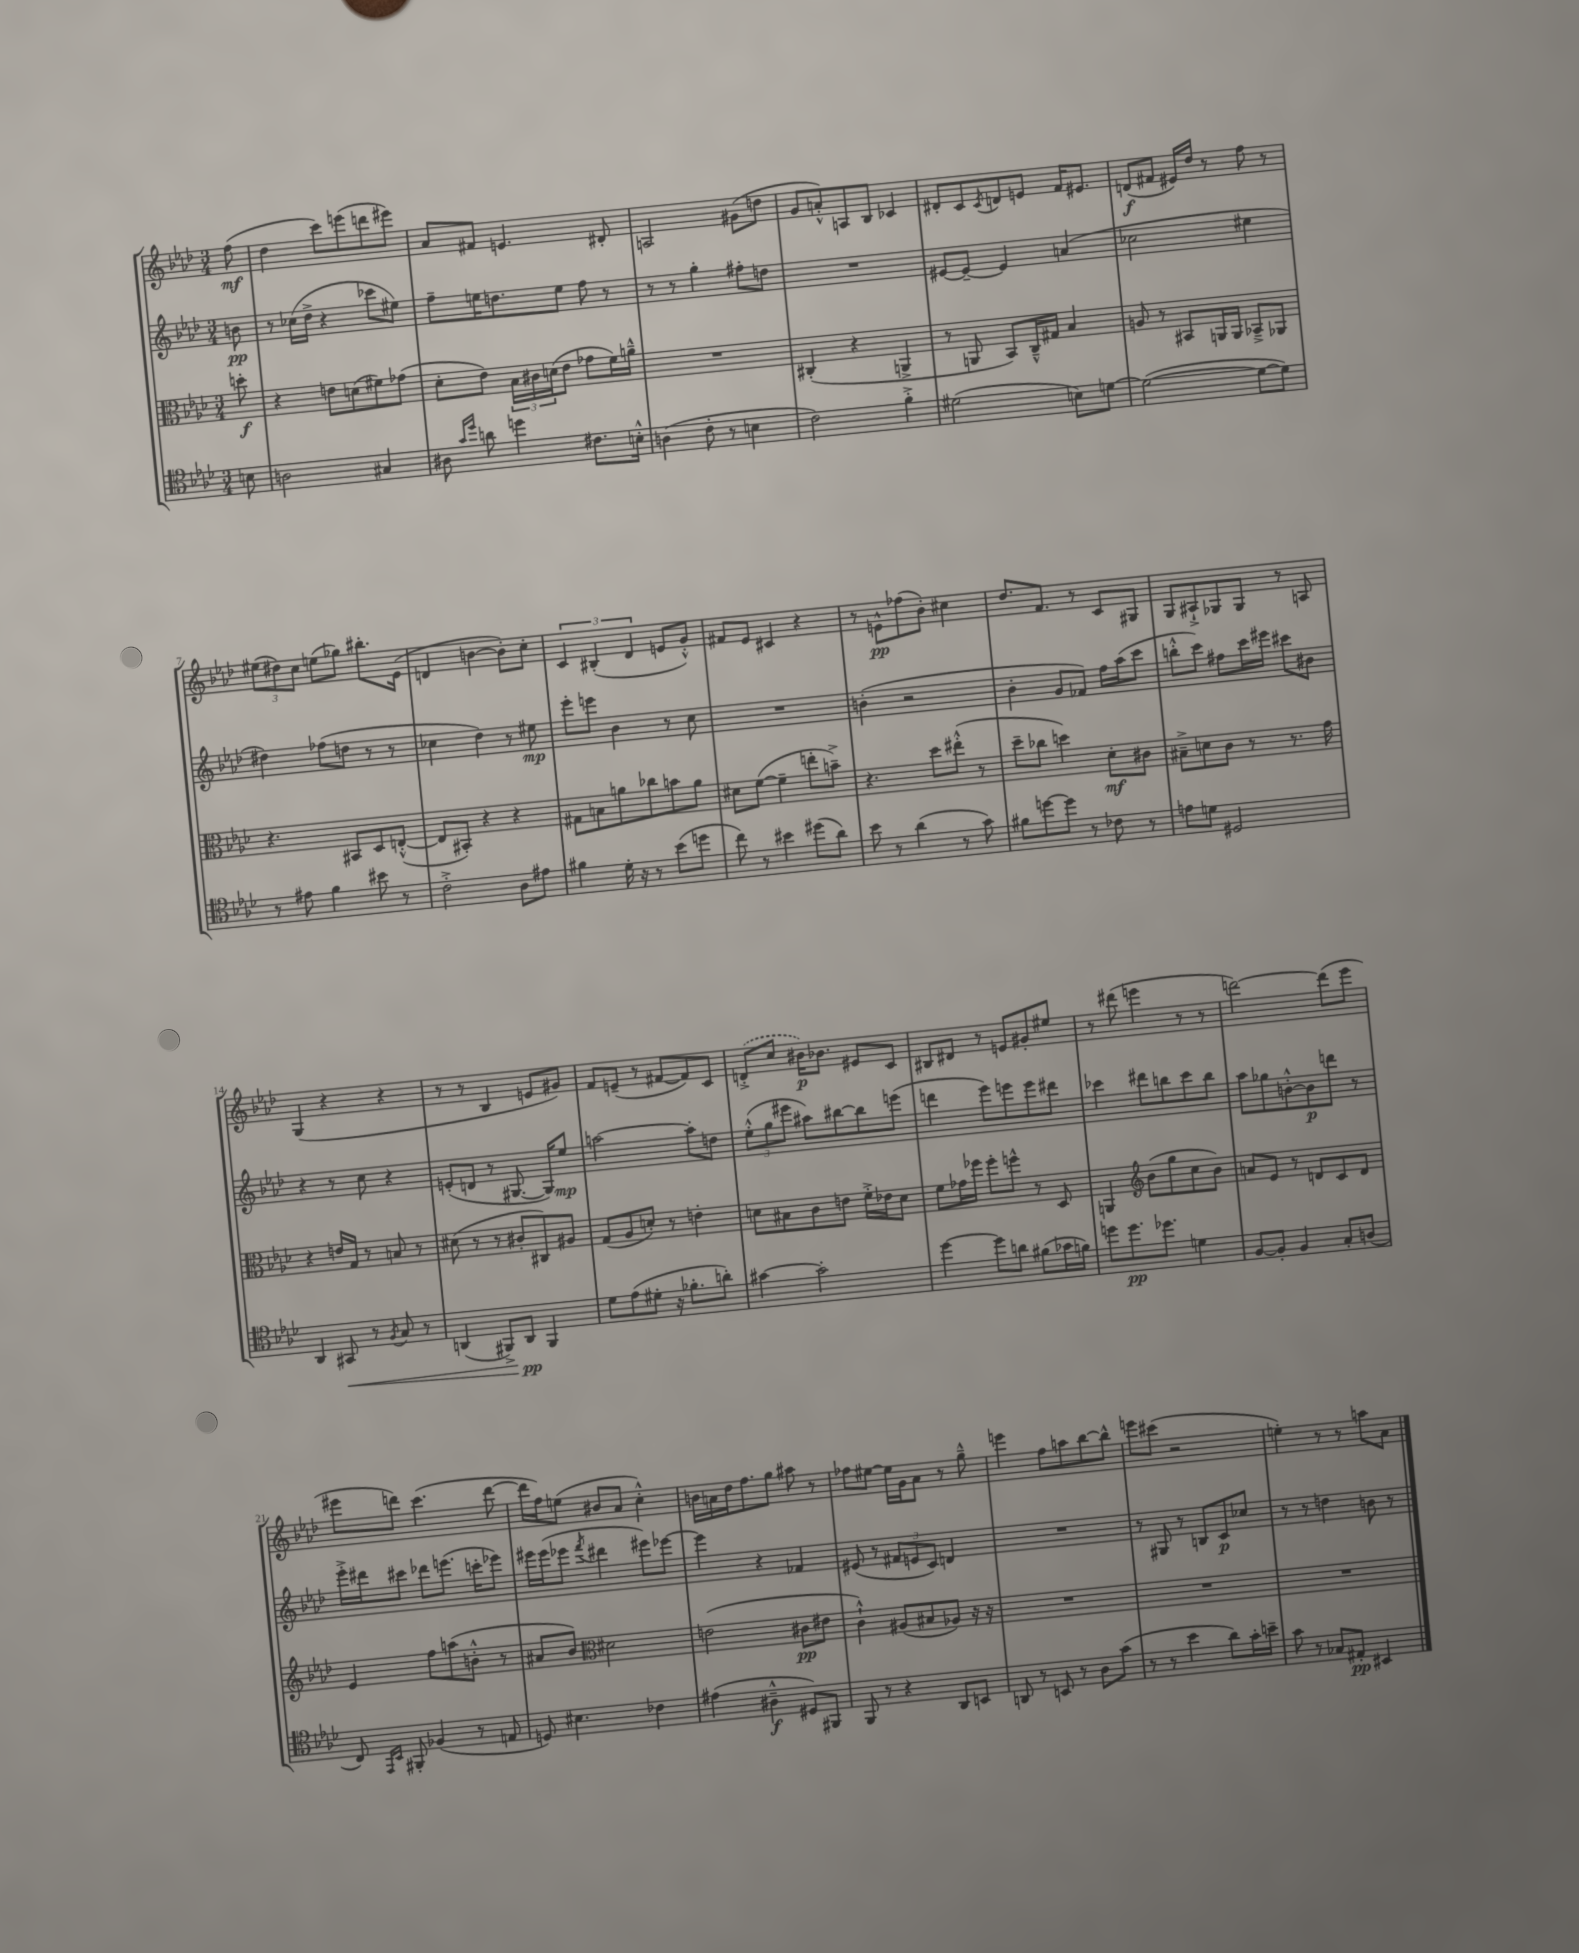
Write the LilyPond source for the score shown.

<<
\new StaffGroup <<
\new Staff = "s0" {
    \clef treble \key aes \major \numericTimeSignature \time 3/4 \partial 8
    f''8\mf( |
    des''4 c'''8) e'''8( d'''8 eis'''8) |
    aes'8 fis'8 e'4. dis'8-. |
    a2 gis'8( d''8 |
    g'8 a'8-.-^) a8 bes8 ces'4 |
    dis'8-. c'8 \acciaccatura { c'8 } d'8 e'8 f'16 eis'8. |
    d'8\f( fis'8 eis'16) des''16 r8 f''8 r8 |
    \tuplet 3/2 { eis''8( dis''8) c''8 } e''8( ges''8) bis''8.-. ees'16( |
    d'4 b'4~ b'8-.) c''8-. |
    \tuplet 3/2 { c'4 bis4-.( des'4 } e'8 g'8-.-^) |
    fis'8 ees'8 cis'4 r4 |
    r8 e'8-^\pp fes''8( bes'8-.) cis''4 |
    des''8. f'8. r8 c'8 gis8 |
    g8 ais8-!-> ges8 ges8 r8 a8 |
    g4( r4 r4 |
    r8 r8 bes4 e'8 gis'8) |
    f'8 e'8--( r8 fis'8~ fis'8) c'8 |
    \once \slurDashed d'8-.->( c''8 bis'16\p) bes'8. eis'8 c'8 |
    bis8 dis'8 r8 e'8 gis'8-. eis''8 |
    r8 dis'''8( e'''4 r8 r8 |
    d'''2~) d'''8( ees'''8 |
    eis'''8 d'''8) c'''4.( d'''8~ |
    d'''16 f''16) e''8( bis'8 aes'8 c''4-.-^) |
    b'16 a'16 des''16 f''8. g''8 ais''8 r8 |
    fes''8 eis''8~ eis''16 g'16 aes'8 r8 g''8---^ |
    e'''4 f''8 a''8 bes''8~ bes''8-^ |
    e'''8 cis'''8( r2 |
    e''4-.) r8 r8 a''8 aes'8 \bar "|." |
}
\new Staff = "s1" {
    \clef treble \key aes \major \numericTimeSignature \time 3/4 \partial 8
    b'8\pp |
    r8 ces''16( des''16-> r4 ces'''8 eis''8) |
    f''8-- e''16 d''8. e''8 f''8 r8 |
    r8 r8 g''4-. fis''8-. d''8 |
    R2. |
    eis'8~ eis'8~-- eis'4 a'4( |
    ces''2 eis''4 |
    dis''4) fes''8( d''8 r8 r8 |
    ces''4 des''4) r8 eis''8\mp |
    ees'''8-. e'''8 bes'4 r8 c''8 |
    R2. |
    b'4-.( r2 |
    bes'4-. g'8 fes'8) f''16 aes''16( c'''8 |
    b''8-.-^ c'''8) fis''8 c'''16 eis'''16 cis'''8 bis'8 |
    r4 r8 c''8 r4 |
    e'8-.( d'8 r8 gis8.~ gis16) ees''8\mp |
    a''2~ a''8-. d''8 |
    \tuplet 3/2 { ees''8-.-^( g''8 eis'''8 } ais''8) bis''8~ bis''8 e'''8( |
    d'''4 ees'''8) e'''8 e'''8 dis'''8 |
    ces'''4 dis'''8 b''8 ces'''8 b''8 |
    aes''8 ges''8 b'8~-.-^ b'8\p d'''8 r8 |
    ees'''16-.-> dis'''16 cis'''8 des'''8 e'''8.( c'''16-. ees'''8) |
    eis'''16 eis'''16( ees'''8 \acciaccatura { f'''8 } dis'''4 eis'''8) ees'''8~ |
    ees'''4 r4 fes'4 |
    eis'8( r8 \tuplet 3/2 { fis'8 e'8 c'8) } d'4 |
    R2. |
    r8 gis8 r8 b8 c'8\p ces''8 |
    r8 r8 d''4 b'8 r8 \bar "|." |
}
\new Staff = "s2" {
    \clef alto \key aes \major \numericTimeSignature \time 3/4 \partial 8
    d''8-.\f |
    r4 e'8 d'8( fis'8) ges'8( |
    des'8-. ees'8) \tuplet 3/2 { bes16 cis'16 d'16( } ees'8 ges'8 f'16) a'16---^ |
    R2. |
    cis4-.( r4 a,4-> |
    r8 a,8 bes,8) c16---^ gis16 bes4 |
    a8 r8 bis,8 a,16 a,16 bes,8---> aes,8 |
    r4. bis,8 des8 e8~-.-^( |
    e8 bis,8-.) r4 r4 |
    gis8 b8 a'8 ces''8 b'8 a'8 |
    dis'8 f'8~( f'4-- e''8-. b'8--->) |
    r4. des''8 eis''8-.-^( r8 |
    des''8-- ces''8 d''4) des'8-.\mf cis'8 |
    bis8---> d'8 c'8 r8 r8. g'16 |
    r4 e'16 g16 r8 b8 r8 |
    dis'8( r8 r8 cis'8-. cis8) ais8 |
    g8( aes8 d'8-.) r8 e'4-. |
    d'8 bis8 c'8 e'8 f'16-.-> ees'16 d'8 |
    f'8 ges'16 fes''16 fes''8-. f''8-^ r8 des8 |
    a,4 \clef treble bes'8( g''8 c''8 bes'8) |
    a'8 ees'8 r8 d'8 c'8 d'8 |
    ees'4 f''8 a''8( b'8-.-^ r8 |
    ais'8 bes'8) \clef alto dis'2 |
    e'2( cis'8\pp eis'8 |
    c'4-!-^) ais8( bis8 aes8) r16 r16 |
    R2. |
    R2. |
    R2. \bar "|." |
}
\new Staff = "s3" {
    \clef tenor \key aes \major \numericTimeSignature \time 3/4 \partial 8
    b8 |
    a2 gis4 |
    ais8 \grace { g'16 des''16 } a'8 d''4 cis'8. b16-.-^ |
    a4( c'8-. r8 b4 |
    c'2) f'4-.-> |
    dis'2( b8) d'8~ |
    d'2~( d'8~ d'8) |
    r8 eis'8 f'4 bis'8 r8 |
    c'2-.-> aes8 eis'8 |
    fis'4 des'16-. r16 r8 bes'8( d''8 |
    c''8) r8 bis'4 dis''8( aes'8) |
    bes'8 r8 aes'4( r8 g'8) |
    fis'8 d''8~ d''8 r8 ces'8 r8 |
    e'8 d'8 dis2 |
    aes,4 gis,8\< r8 \acciaccatura { f8 } g8 r8 |
    a,4( fis,8->) a,8\pp\! fis,4 |
    des'8 ees'8( dis'8-. r16 fes'8.-. a'8-.) |
    gis'4~ gis'2-. |
    des''4~ des''8 a'8 fis'8( ges'16 f'16) |
    d''8 d''8.\pp des''8. d'4 |
    f8~ f8-. f4 g8-. a8( |
    c8) \grace { ees,16 bes,16 } fis,8-. fes4( r8 e8 |
    d8) bis4. ces'4 |
    eis'4( ais4---^\f dis8) fis,8 |
    f,8 r8 r4 aes,8 b,8 |
    a,8 r8 b,8 r8 aes8 g'8( |
    r8 r8 bes'4 aes'8) g'16-. b'16-- |
    g'8 r8 ges8 eis8-.\pp bis,4 \bar "|." |
}
>>
>>
